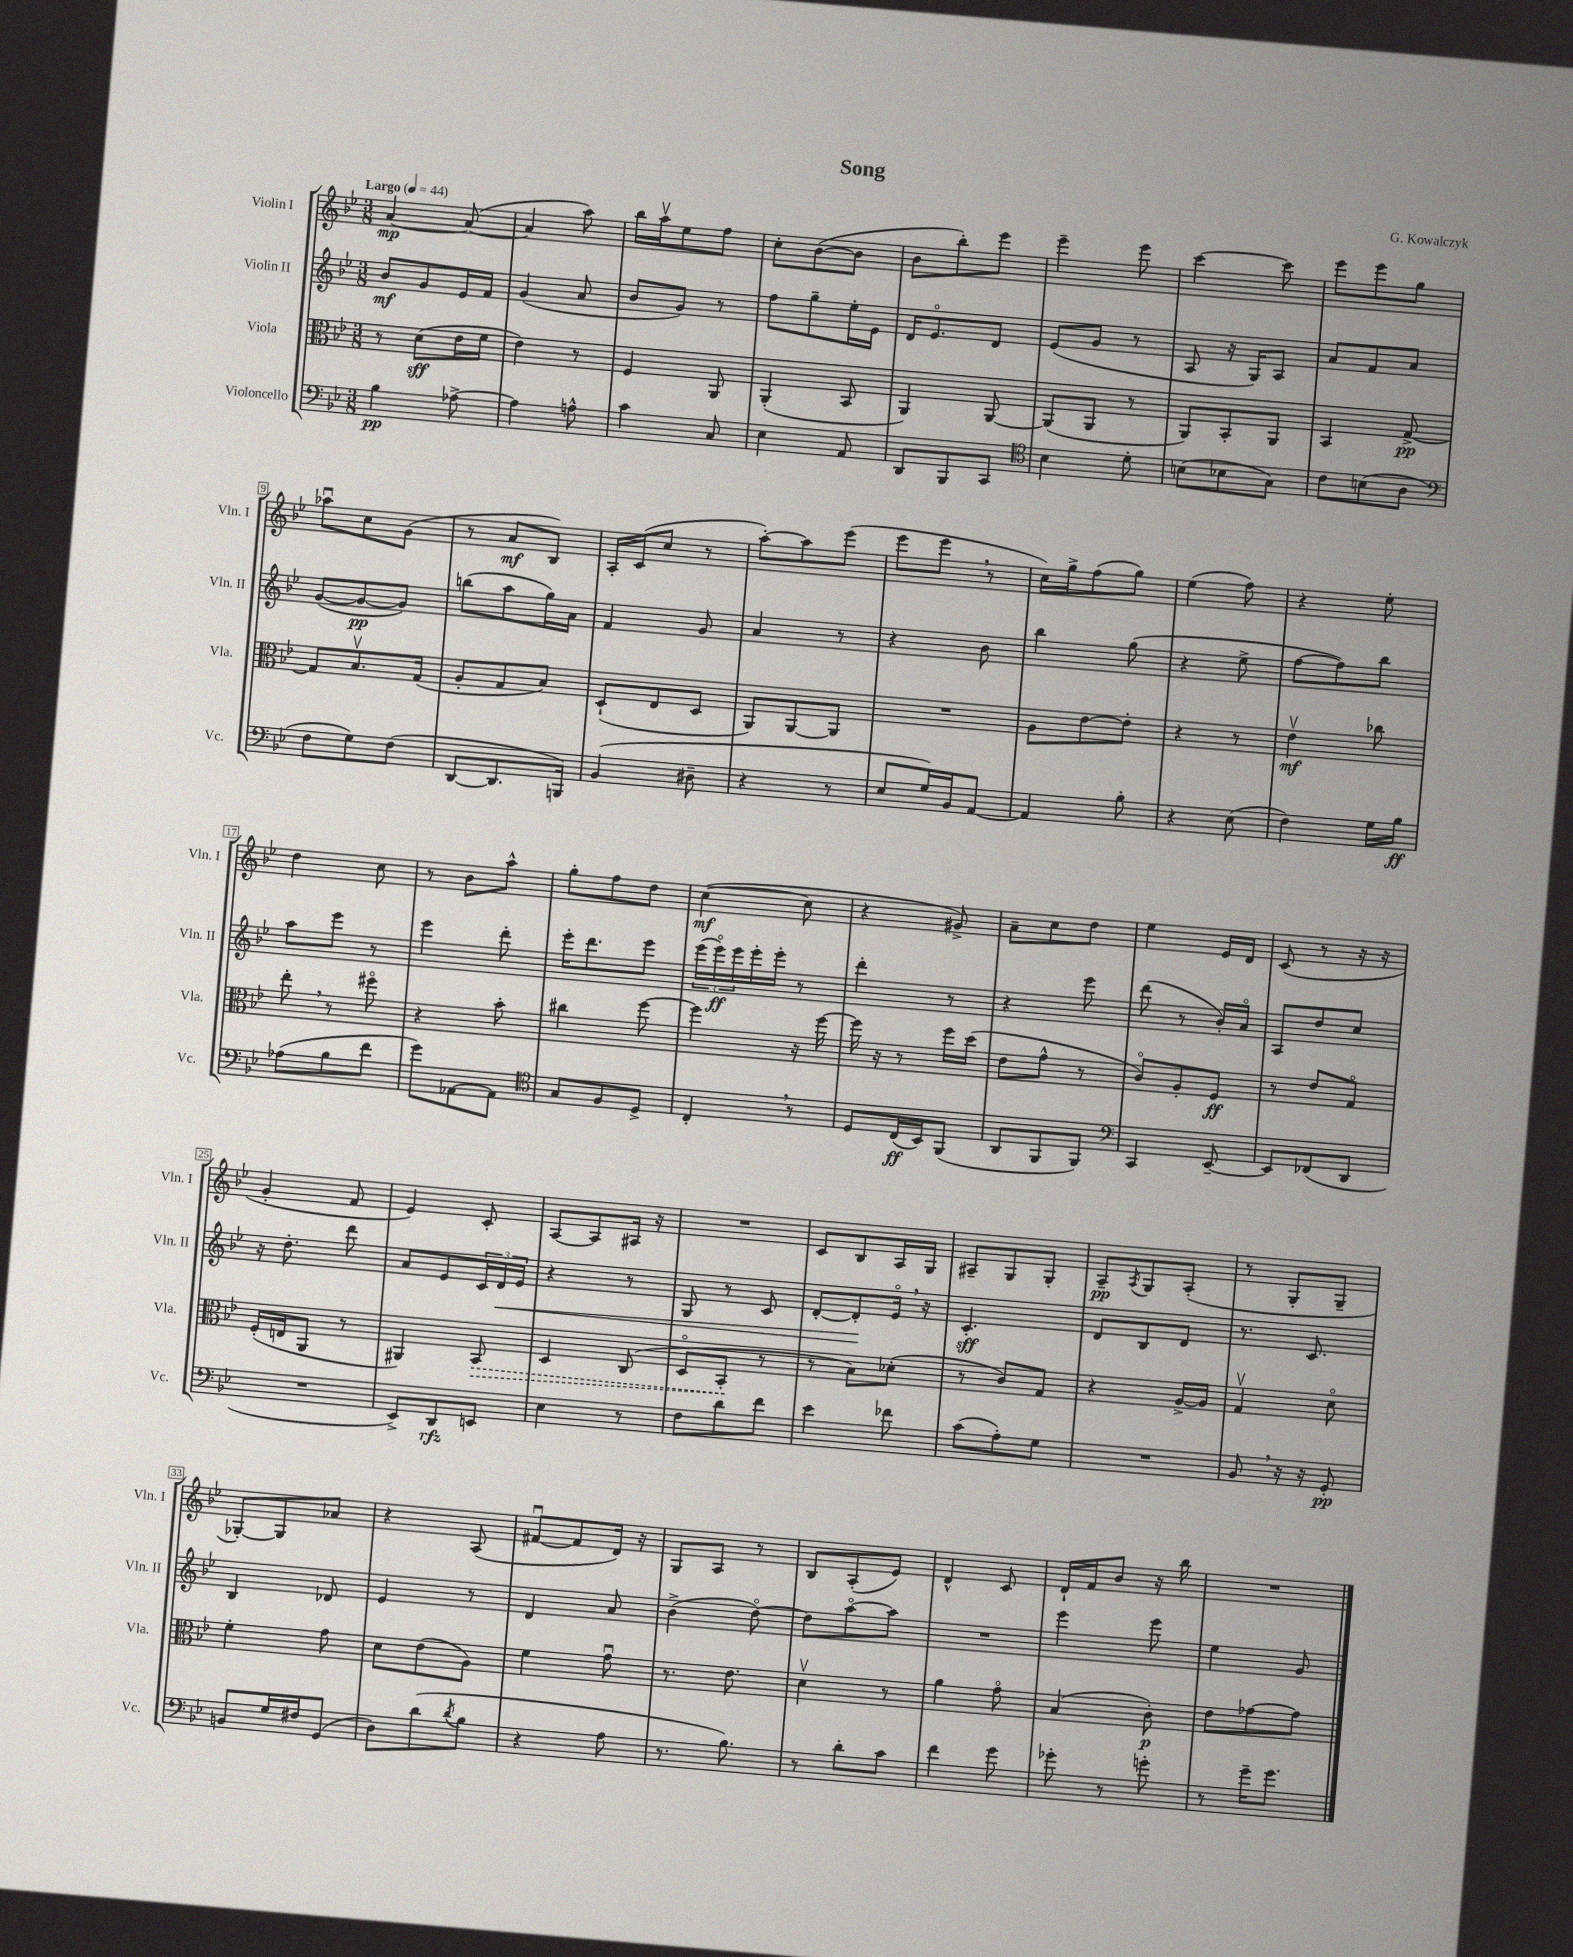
\header { title = "Song" composer = "G. Kowalczyk" }
<<
\new StaffGroup <<
\new Staff = "s0" \with { instrumentName = "Violin I" shortInstrumentName = "Vln. I" } {
    \clef treble \key bes \major \numericTimeSignature \time 3/8 \tempo "Largo" 4 = 44
    a'4~\mp a'8~( |
    a'4 a''8) |
    bes''16 a''16\upbow ees''8 f''8 |
    c''8-. bes'8~( bes'8 |
    bes'8 bes''8-.) ees'''8 |
    ees'''4-- ees'''8 |
    c'''4~ c'''8 |
    ees'''8 ees'''8 g''8 |
    aes''8\downbow c''8 g'8( |
    r8 a'8\mf bes8) |
    a16-. c'16( c''8 r8 |
    a''8~-.) a''8 ees'''8( |
    ees'''8 ees'''8 \breathe r8 |
    c''16) g''16-> f''8( g''8) |
    ees''4( f''8) |
    r4 ees''8-. |
    d''4 c''8 |
    r8 bes'8 a''8-^ |
    g''8-. f''8 d''8 |
    c''4~\mf( c''8 |
    r4 gis'8->) |
    a'8-- c''8 d''8 |
    ees''4 ees'16 d'16 |
    c'8( r8 r16 r16 |
    g'4-. f'8 |
    ees'4) c'8-. |
    a8~ a8 ais16 r16 |
    R4. |
    c'8 bes8 a16 g16 |
    ais8-- g8 g8-. |
    a8--\pp \acciaccatura { a8 } g8 a8-.( |
    r8 g8-. g8-- |
    ges8~-.) ges8 aes'8 |
    r4 a8( |
    fis'8~\downbow fis'8 d'16) r16 |
    g8 a8 r8 |
    bes8 a8-.( ees'8) |
    d'4-^ c'8 |
    d'16-! f'16 bes'8 r16 bes''16 |
    R4. \bar "|." |
}
\new Staff = "s1" \with { instrumentName = "Violin II" shortInstrumentName = "Vln. II" } {
    \clef treble \key bes \major \numericTimeSignature \time 3/8
    bes'8\mf g'8 ees'16 f'16 |
    g'4( a'8 |
    bes'8 g'8) r8 |
    f''8 g''8-- ees''16-. ees'16 |
    d'16 ees'8.\flageolet d'8 |
    ees'8( g'8 r8 |
    a8 r16 g16) a8 |
    a'8 f'8 a'8 |
    g'8~( g'8~\pp g'8) |
    b''8( a''8 g''16) a'16 |
    f'4 g'8 |
    a'4 r8 |
    r4 bes'8 |
    bes''4 g''8( |
    r4 ees''8-> |
    f''8~ f''8) bes''8 |
    a''8 ees'''8 r8 |
    ees'''4 d'''8-. |
    ees'''16-. d'''8. ees'''8 |
    \tuplet 3/2 { ees'''16( ees'''16\flageolet\ff) ees'''16 } ees'''16-. ees'''16-. r8 |
    d'''4-. r8 |
    r4 ees'''8 |
    d'''8( r8 bes'16-.) a'16\flageolet |
    a8 d''8 c''8 |
    r16 d''8.-. d'''8 |
    a'8 ees'8 \tuplet 3/2 { c'16 d'16\< ees'16 } |
    r4 r8 |
    g8 r8 c'8 |
    d'8~-. d'8-.\! ees'16\flageolet \breathe r16 |
    c'4.-.\sff |
    d'8 bes8 d'8 |
    r8. c'8. |
    bes4 des'8 |
    ees'4 r8 |
    d'4 a'8 |
    bes'4->( d''8~\flageolet) |
    d''8 a''8~\flageolet a''8 |
    R4. |
    ees'''4 ees'''8 |
    ees''4 g'8 \bar "|." |
}
\new Staff = "s2" \with { instrumentName = "Viola" shortInstrumentName = "Vla." } {
    \clef alto \key bes \major \numericTimeSignature \time 3/8
    r8 d'8\sff( ees'16 f'16 |
    ees'4) r8 |
    f4 a,8 |
    a,4-.( bes,8 |
    a,4) a,8~ |
    a,8( a,8 r8 |
    a,8) bes,8-. a,8 |
    bes,4 g8~->\pp |
    g8 bes8.\upbow g16( |
    a8-. g8 bes8) |
    d8-!( ees8 d8 |
    a,8) a,8~ a,8 |
    R4. |
    a8 ees'8~ ees'8-. |
    r4 r8 |
    ees'4\upbow\mf ces''8 |
    ees''8-. \breathe r8 fis''8\flageolet |
    r4 bes'8-. |
    cis''4 f''8~ |
    f''4 r16 f''16~ |
    f''16 r16 r8 f''16 d''16( |
    ees'8 g'8-^ r8 |
    c'8\flageolet) a8-. f8\ff |
    r8 ees'8 g8\flageolet |
    f16-.( e16 a,8 r8 |
    ais,4) \once \override Hairpin.style = #'dashed-line bes,8\> |
    d4 c8( |
    d8\flageolet bes,8-.\! r8 |
    r8 bes8) des'8-.( |
    r8 c'8) g8 |
    r4 a16~-> a16 |
    g4\upbow d'8\flageolet |
    f'4-. g'8 |
    d'8 ees'8( a8) |
    f'4 g'8\downbow |
    r8. ees'8. |
    d'4\upbow r8 |
    a'4 g'8\flageolet |
    bes4( c'8-.\p) |
    ees'8 ges'8~ ges'8 \bar "|." |
}
\new Staff = "s3" \with { instrumentName = "Violoncello" shortInstrumentName = "Vc." } {
    \clef bass \key bes \major \numericTimeSignature \time 3/8
    bes4\pp aes8~-> |
    aes4 a8-^ |
    c'4 c8 |
    ees4 a,8 |
    d,8 bes,,8 c,8 |
    \clef tenor bes4 d'8-. |
    b8( bes8 g8) |
    c'8 b8( a8 |
    \clef bass f8 g8) f8( |
    d,8~ d,8. b,,16) |
    bes,4( dis8-- |
    r4 r8 |
    ees8 g16) bes,16 a,8~ |
    a,4 bes8-. |
    r4 ees8( |
    f4) g16 bes16\ff |
    aes8( bes8 f'8 |
    g'8) aes,8~ aes,8 |
    \clef tenor g8 f8 d8-> |
    c4-. \breathe r8 |
    d8 c16\ff( bes,16) f,8( |
    a,8 f,8 f,8) |
    \clef bass c,4 ees,8~-- |
    ees,8 fes,8( d,8 |
    R4. |
    ees,8->) d,8\rfz e,8 |
    ees4 r8 |
    f8 d'8 f'8 |
    ees'4 fes'8 |
    c'8( a8-.) g8 |
    R4. |
    bes,8 \breathe r16 r16 g,8-.\pp |
    b,8 g16 fis16 g,8( |
    d8) d'8( \acciaccatura { d'8 } bes8 |
    r4 a8 |
    r8. bes8.) |
    r8 d'8-. c'8 |
    f'4 g'8 |
    ges'8-. r8 g'8-. |
    r8 g'16-- g'8. \bar "|." |
}
>>
>>
\layout { \context { \Score \override BarNumber.stencil = #(make-stencil-boxer 0.1 0.3 ly:text-interface::print) } }
